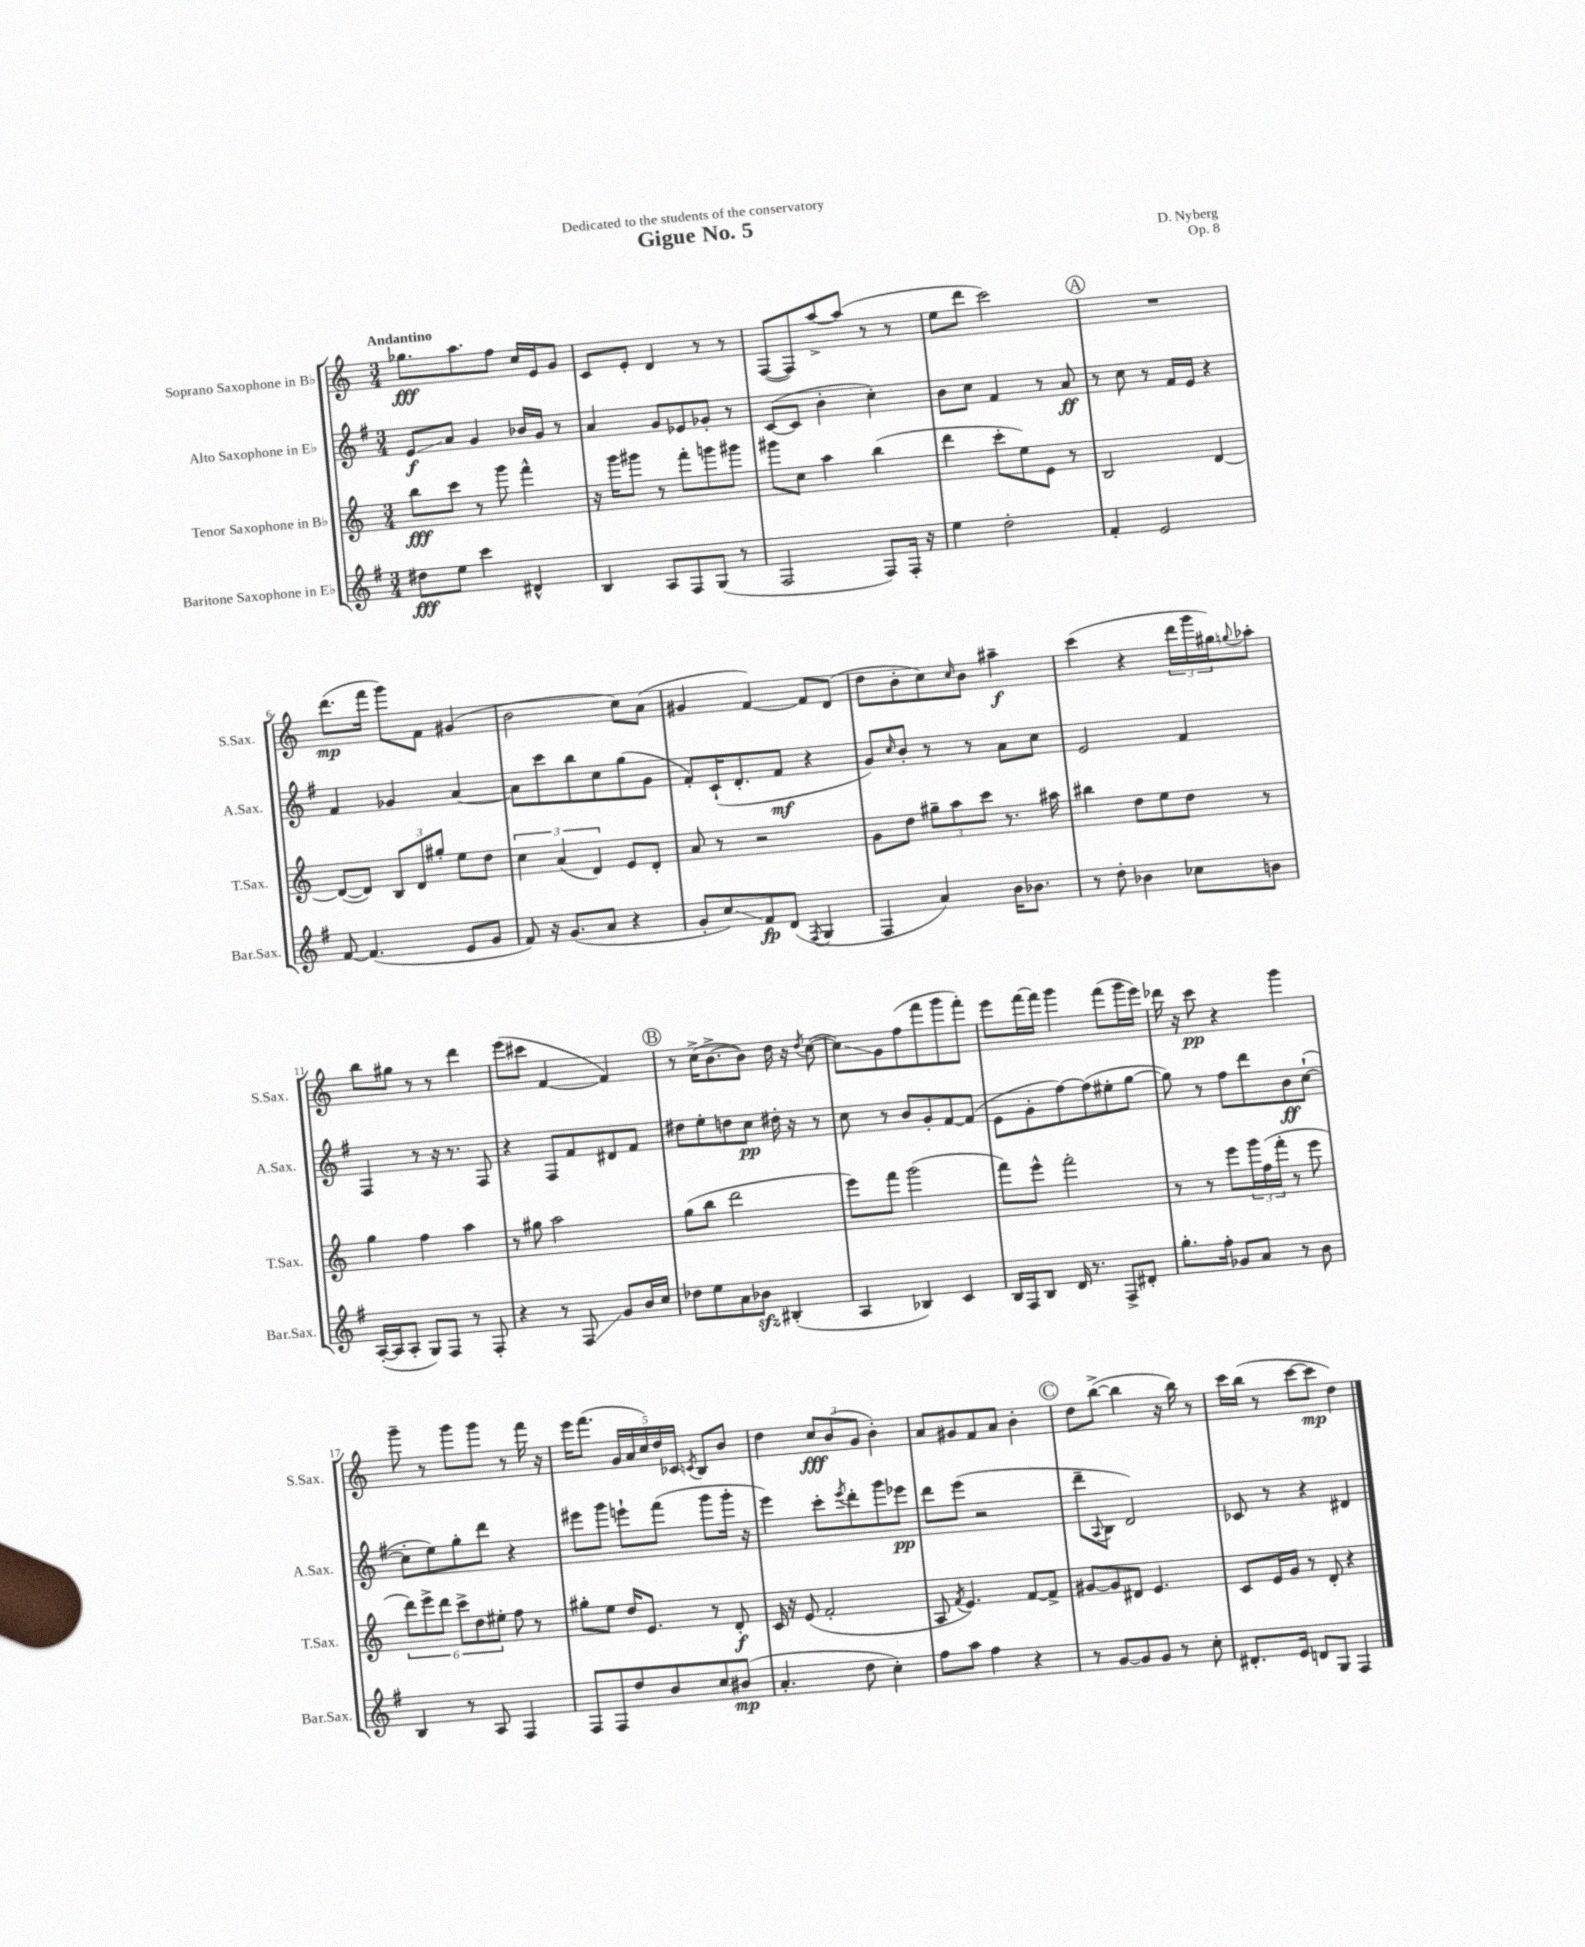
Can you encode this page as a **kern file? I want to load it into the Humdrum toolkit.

**kern	**kern	**kern	**kern
*staff4	*staff3	*staff2	*staff1
*clefG2	*clefG2	*clefG2	*clefG2
*k[f#]	*k[]	*k[f#]	*k[]
*M3/4	*M3/4	*M3/4	*M3/4
8dd#	8bb	8e	8.gg-
8ee	8ccc	8a	.
.	.	.	8.aa
4ccc	8r	4g	.
.	8ggg	.	8ff
4d#^^	4fff^^	16b-	16cc
.	.	16g	16e
.	.	8r	8g
=	=	=	=
4B	16r	4a	8c
.	16ggg	.	.
.	8ggg#	.	8e'
8A	8r	8g	4d
8F#	8fff'	8e-	.
(8G	8ggg	8g-'	8r
8r	8ggg#	8r	8r
=	=	=	=
2F#	8ggg#	([8c	([8F
.	8cc	8c]	8F])
.	4aa	4b'	[8aa^
.	.	.	(8aa]
8F#)	(4bb	4cc')	8r
16F#'	.	.	8r
16r	.	.	.
=	=	=	=
4ee	4ddd	8b	8ee
.	.	8cc	8ddd
2dd'	8ccc'	4f#	2ccc)
.	8ee)	.	.
.	8e	8r	.
.	8r	8a	.
=	=	=	=
4f#'	2B	8r	2.r
.	.	8cc	.
2e	.	8r	.
.	.	16f#	.
.	.	16e	.
.	[4d	4r	.
=	=	=	=
[8f#	(8d_	4f#	(8.ddd
(4.f#]	8d])	.	.
.	.	.	16fff
.	12B	4g-	8ggg)
.	12d	.	.
.	.	.	8f
.	12gg#'	.	.
8e	8ee	[4a	(4g#
8g	8dd	.	.
=	=	=	=
8f#)	6cc	8a]	2b
16r	.	8ccc	.
.	(6a	.	.
(8.g	.	.	.
.	.	8bb	.
.	6d)	.	.
8a	.	8cc	.
4r	8e	(8gg	8cc)
.	8d'	8g	(8a
=	=	=	=
8g'	8a	8f#')	4g#
8cc)	8r	(16c`	.
.	.	8.d'	.
8f#	2r	.	[4f)
(8d	.	8f#	.
8qF#	.	.	.
4G	.	4r	8f]
.	.	.	(8d
=	=	=	=
4F#	8g	8g)	8dd
.	.	16qqcc	.
.	8dd	8b'	8b'
4a)	12gg#~	8r	8cc)
.	12aa	.	.
.	.	.	16qqcc
.	.	8r	8b
.	12ccc	.	.
16b	8.r	8a	4aa#~
8.b-	.	.	.
.	.	8cc	.
.	16aa#	.	.
=	=	=	=
8r	4bb#	2e	(4ccc
8dd'	.	.	.
4b-	8dd	.	4r
.	8ee	.	.
8cc-	8dd	4f#	24ddd
.	.	.	24ggg
.	.	.	24gg#)
.	.	.	8qqgg
8b	8r	.	8aa-'
=	=	=	=
([16A'	4gg	4F#	8bb
16A]	.	.	.
8A'	.	.	8gg#
8G)	4ff	8r	8r
8F#	.	16r	8r
.	.	8.r	.
8r	4aa	.	4ddd
8F#'	.	8F#	.
=	=	=	=
4r	8r	4r	(8eee
.	8gg#	.	8ccc#
8r	2aa	8F#	[4f
8F#	.	8f#	.
8g	.	8d#	4f])
16b	.	8f#	.
16cc	.	.	.
=	=	=	=
8dd-	(8gg	8dd#	8r
8ee	8bb	8ee'	(16cc^
.	.	.	[8.b^
8a	2ddd	8dd	.
8b-	.	8cc	8b])
(4B#'	.	16dd#'	16dd
.	.	16r	16r
.	.	.	8qdd
.	.	8r	([8cc
=	=	=	=
4A	8eee)	8cc	8cc])
.	8fff	8r	8g
4B-)	(2ggg	8b	(8ff
.	.	8g'	8fff
4c	.	[8f#	8ggg
.	.	(8f#]	8fff')
=	=	=	=
16B	8fff)	8e	8eee
16F#	.	.	.
8B	8eee^^	8g'	[16fff
.	.	.	16fff]
16d	2fff'	[8ff#)	4ggg
8.r	.	.	.
.	.	(8ff#]	.
8F#^	.	8ee#'	(8fff
8d#'	.	[8gg	16ggg
.	.	.	16eee)
=	=	=	=
8.gg'	8r	8gg])	16ddd-
.	.	.	16r
.	8r	8r	8ccc
16ff#'	.	.	.
8g-	8eee	8ff#	4r
8a	24ggg	8ddd	.
.	(24ff	.	.
.	24fff'	.	.
8r	8r	8b	4ggg
8b	8eee	([8cc`	.
=	=	=	=
4B	12ddd)	8cc']	8ggg~
.	12eee^	.	.
.	.	8ee)	8r
.	12ddd	.	.
8r	12ccc^	8gg'	8ggg
.	12dd	.	.
8A	.	8ddd	8ggg
.	12ee#'	.	.
4F#	8ff	4r	8r
.	8r	.	16fff
.	.	.	16r
=	=	=	=
8F#	8gg#'	8eee#	16eee
.	.	.	(8.fff
8F#	8ee	8ggg	.
8dd	16dd	8eee`	20g
.	.	.	20a
.	8.e	.	.
.	.	.	20cc)
8b	.	(8fff#	.
.	.	.	20dd
.	.	.	20c-
.	.	.	8qc
8cc	8r	8ggg	8B
(8b#	8d'	16ggg'	8b
.	.	16r	.
=	=	=	=
4.a'	16c	4eee)	4dd
.	16r	.	.
.	(8e	.	.
.	2f'	8ccc'	12cc
.	.	.	(12b
.	.	8qeee	.
8dd	.	8ddd'	.
.	.	.	12g
4cc')	.	8ggg	4b')
.	.	8eee-	.
=	=	=	=
8ff#	8A	8ddd	8a
.	8qf	.	.
8aa	4.e)	(8eee	8g#
4ff#	.	2r	8f
.	.	.	8a
4r	[8f	.	4b'
.	8f^]	.	.
=	=	=	=
8r	[8g#	8ddd~	8dd
.	.	8qqA	.
[8g	8g#]	8B	([8bb^
8g]	8d#	2d)	4bb]
8g	4.e	.	.
8r	.	.	16r
.	.	.	16bb)
8cc'	.	.	8r
=	=	=	=
8.d#'	8c	8c-	16ccc
.	.	.	(16bb
.	16e	8r	8r
16e	16g	.	.
8d	8r	4r	[8ccc
8G	8d'	.	8ccc]
4F#	4r	4d#	4dd)
==	==	==	==
*-	*-	*-	*-
